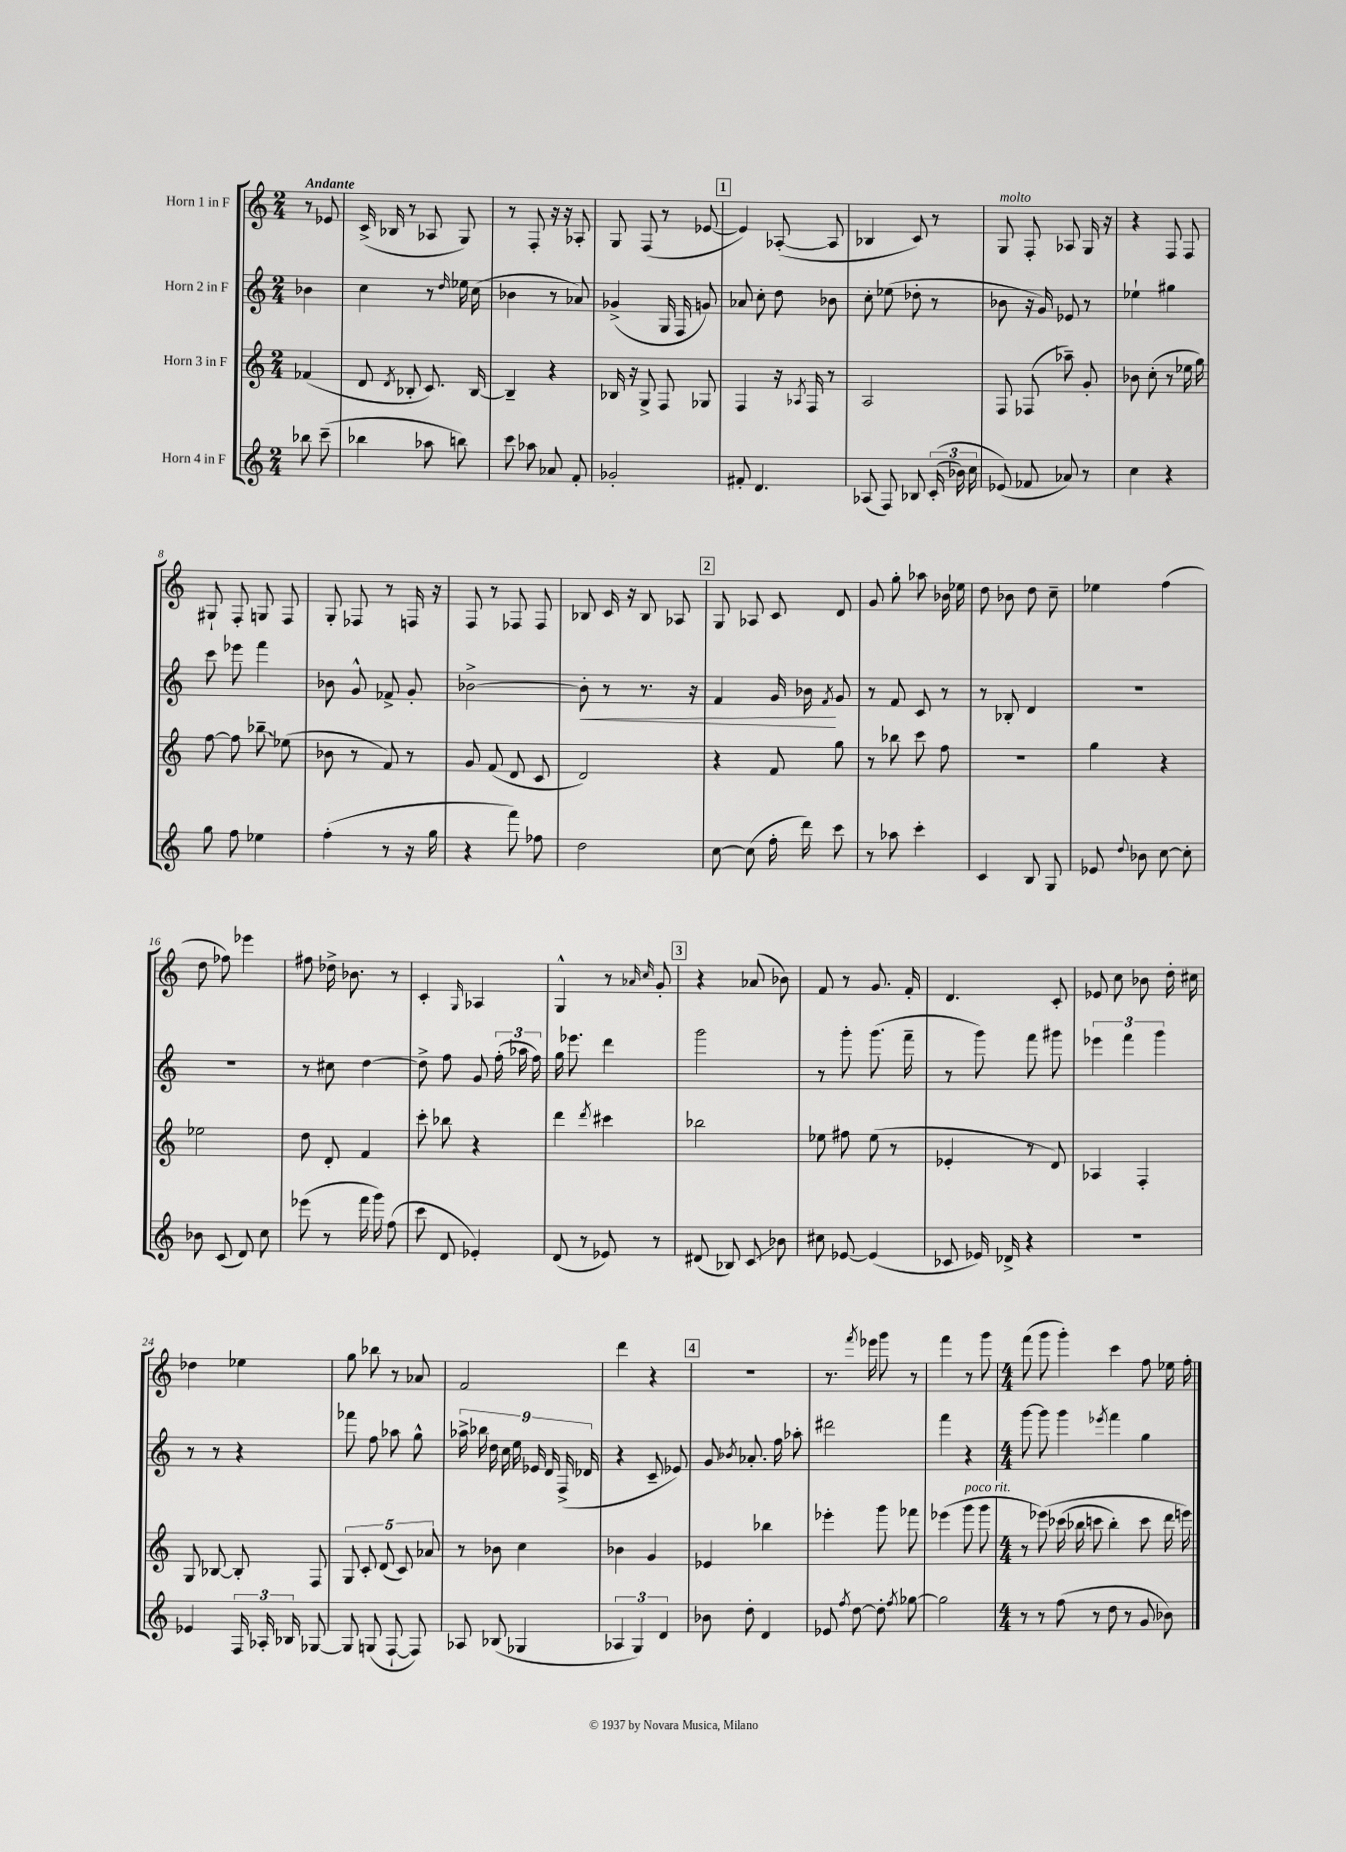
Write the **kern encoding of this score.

**kern	**kern	**kern	**kern
*staff4	*staff3	*staff2	*staff1
*clefG2	*clefG2	*clefG2	*clefG2
*k[]	*k[]	*k[]	*k[]
*M2/4	*M2/4	*M2/4	*M2/4
8bb-	(4f-	4b-	8r
(8ccc~	.	.	8e-
=	=	=	=
4bb-	8d	4cc	(16c^
.	.	.	16B-
.	8qd	.	.
.	8B-'	.	8r
8aa-	8.c)	8r	8A-
.	.	16qqdd	.
8bb)	.	16ee-	8G)
.	[16B-	(16cc	.
=	=	=	=
8ccc	4B-~]	4b-	8r
8aa-	.	.	8F'
8a-	4r	8r	16r
.	.	.	16r
8f'	.	8a-)	8A-'
=	=	=	=
2g-'	16B-	(4g-^	8G
.	16r	.	.
.	8G^	.	(8F
.	8F	16G	8r
.	.	16F	.
.	8G-	8g)	[8e-
=	=	=	=
8f#'	4F	8a-	4e-])
4.d	.	8cc'	.
.	16r	8dd	([8A-'
.	8qA-	.	.
.	16F	.	.
.	8r	8b-	8A-]
=	=	=	=
(8A-	2A	8cc'	4B-
8F)	.	(8ee-	.
8B-	.	8dd-'	8c)
&((24c'	.	8r	8r
24b-)	.	.	.
24cc	.	.	.
=	=	=	=
(8e-&)	8F	8b-	8G
8f-	(8F-	16r	8F'
.	.	16g)	.
8a-)	8aa-~)	8e-	8A-
8r	8g'	8r	16G
.	.	.	16r
=	=	=	=
4cc	8b-	4ee-`	4r
.	(8cc'	.	.
4r	8r	4gg#	8F
.	16ee-	.	8F
.	16gg)	.	.
=	=	=	=
8gg	[8ff	8ccc	8G#`
8ff	8ff]	8eee-	8F'
4ee-	8bb-~	4fff	8G
.	(8ee-	.	8F
=	=	=	=
(4ff'	8b-	8b-	8G'
.	8r	8g^^	8F-
8r	8f)	8f-^	8r
16r	8r	8g'	16F
16gg	.	.	16r
=	=	=	=
4r	8g	[2b-^	8F
.	(8f	.	8r
8fff)	8d	.	8F-
8ff-	8c	.	8F-
=	=	=	=
2dd	2d)	8b-']	8B-
.	.	8r	16c
.	.	.	16r
.	.	8.r	8B-
.	.	.	8A-
.	.	16r	.
=	=	=	=
[8cc	4r	4f	8G
(8cc]	.	.	8A-
16ff'	8f	16g	8c
16ddd)	.	16b-	.
.	.	8qf	.
8ccc	8gg	8g	8d
=	=	=	=
8r	8r	8r	8g
8aa-	8bb-	8f	8gg'
4ccc'	8ccc	8c	8aa-
.	8ff	8r	16b-
.	.	.	16ee-
=	=	=	=
4c	2r	8r	8dd
.	.	8B-'	8b-
8B	.	4d	8dd
8G	.	.	8cc~
=	=	=	=
8e-	4gg	2r	4ee-
8qqdd	.	.	.
8b-	.	.	.
[8cc	4r	.	(4ff
8cc']	.	.	.
=	=	=	=
8b-	2ee-	2r	8dd
(8c	.	.	8ff-)
8d)	.	.	4eee-
8cc	.	.	.
=	=	=	=
(8eee-	8dd	8r	8ff#
8r	8d'	8cc#	16dd-^
.	.	.	8.b-
16fff	4f	[4dd	.
16ggg)	.	.	.
(8ff	.	.	8r
=	=	=	=
8ccc	8ccc'	8dd^]	4c'
8d	8bb-	8ff	.
.	.	.	16qqG
4e-')	4r	8g	4A-
.	.	(24ff'	.
.	.	24aa-	.
.	.	24ff)	.
=	=	=	=
(8d	4ddd	16gg	4G^^
.	.	8.eee-	.
8r	.	.	.
.	8qddd	.	.
8e-)	4ccc#	4ddd	8r
.	.	.	16qqa-
.	.	.	16qqcc
8r	.	.	8g'
=	=	=	=
(8d#	2bb-	2ggg	4r
8B-)	.	.	.
8c	.	.	(8a-
8b-	.	.	8b-)
=	=	=	=
8cc#	8ee-	8r	8f
[8e-	8ff#	8ggg'	8r
(4e-]	(8ee-	(8.ggg	8.g
.	8r	.	.
.	.	16fff~	16f'
=	=	=	=
8c-	4e-'	8r	4.d
16e-)	.	8ggg)	.
16d-^	.	.	.
4r	8r	8fff	.
.	8d)	8ggg#	8c'
=	=	=	=
2r	4A-	6eee-	8e-
.	.	.	8cc
.	.	6fff	.
.	4F'	.	8b-
.	.	6ggg	.
.	.	.	16dd'
.	.	.	16cc#
=	=	=	=
4e-	8G	8r	4dd-
.	[8B-	8r	.
24F	8B-']	4r	4ee-
24A-'	.	.	.
24B-	.	.	.
[8G-	8F	.	.
=	=	=	=
8G-]	10G	8fff-	8gg
.	10c'	.	.
(8G	.	8ff	8bb-
.	(10d	.	.
[8F`	.	8aa-	8r
.	10c)	.	.
8F])	.	8gg^^	8a-
.	10a-	.	.
=	=	=	=
8A-	8r	18aa-^	2f
.	.	18bb-	.
.	.	18dd	.
(8B-	8b-	.	.
.	.	18cc	.
.	.	18ee	.
4G-	4cc	.	.
.	.	18e-	.
.	.	18d	.
.	.	(18F^	.
.	.	18d-	.
=	=	=	=
6A-	4b-	4r	4ddd
6G)	.	.	.
.	4g	8c~	4r
6d	.	.	.
.	.	8e-)	.
=	=	=	=
8b-	4e-	8g	2r
.	.	8qb-	.
8dd'	.	8.a-'	.
4d	4bb-	.	.
.	.	16ff	.
.	.	8aa-'	.
=	=	=	=
8e-	4eee-'	2ddd#	8.r
8qff	.	.	.
[8dd	.	.	.
.	.	.	8qfff
.	.	.	16eee-
8dd']	8ggg	.	8ggg
8qff	.	.	.
[8gg-	8fff-	.	8r
=	=	=	=
2gg-]	(4eee-	4fff	4fff
.	8ggg	4r	8r
.	8ggg	.	8ggg
=	=	=	=
*M4/4	*M4/4	*M4/4	*M4/4
8r	8r	[8ggg	(8fff
8r	&(8eee-)	8ggg]	8ggg
(8ff	(16ccc-	4ggg	4ggg')
.	16bb-	.	.
8r	8ccc	.	.
.	.	8qeee-	.
8dd	4bb-')	4fff	4ccc
8r	.	.	.
8g	8ccc	4gg	8ff
8b-)	16ddd	.	16ee-
.	16eee&)	.	16ff'
==	==	==	==
*-	*-	*-	*-
